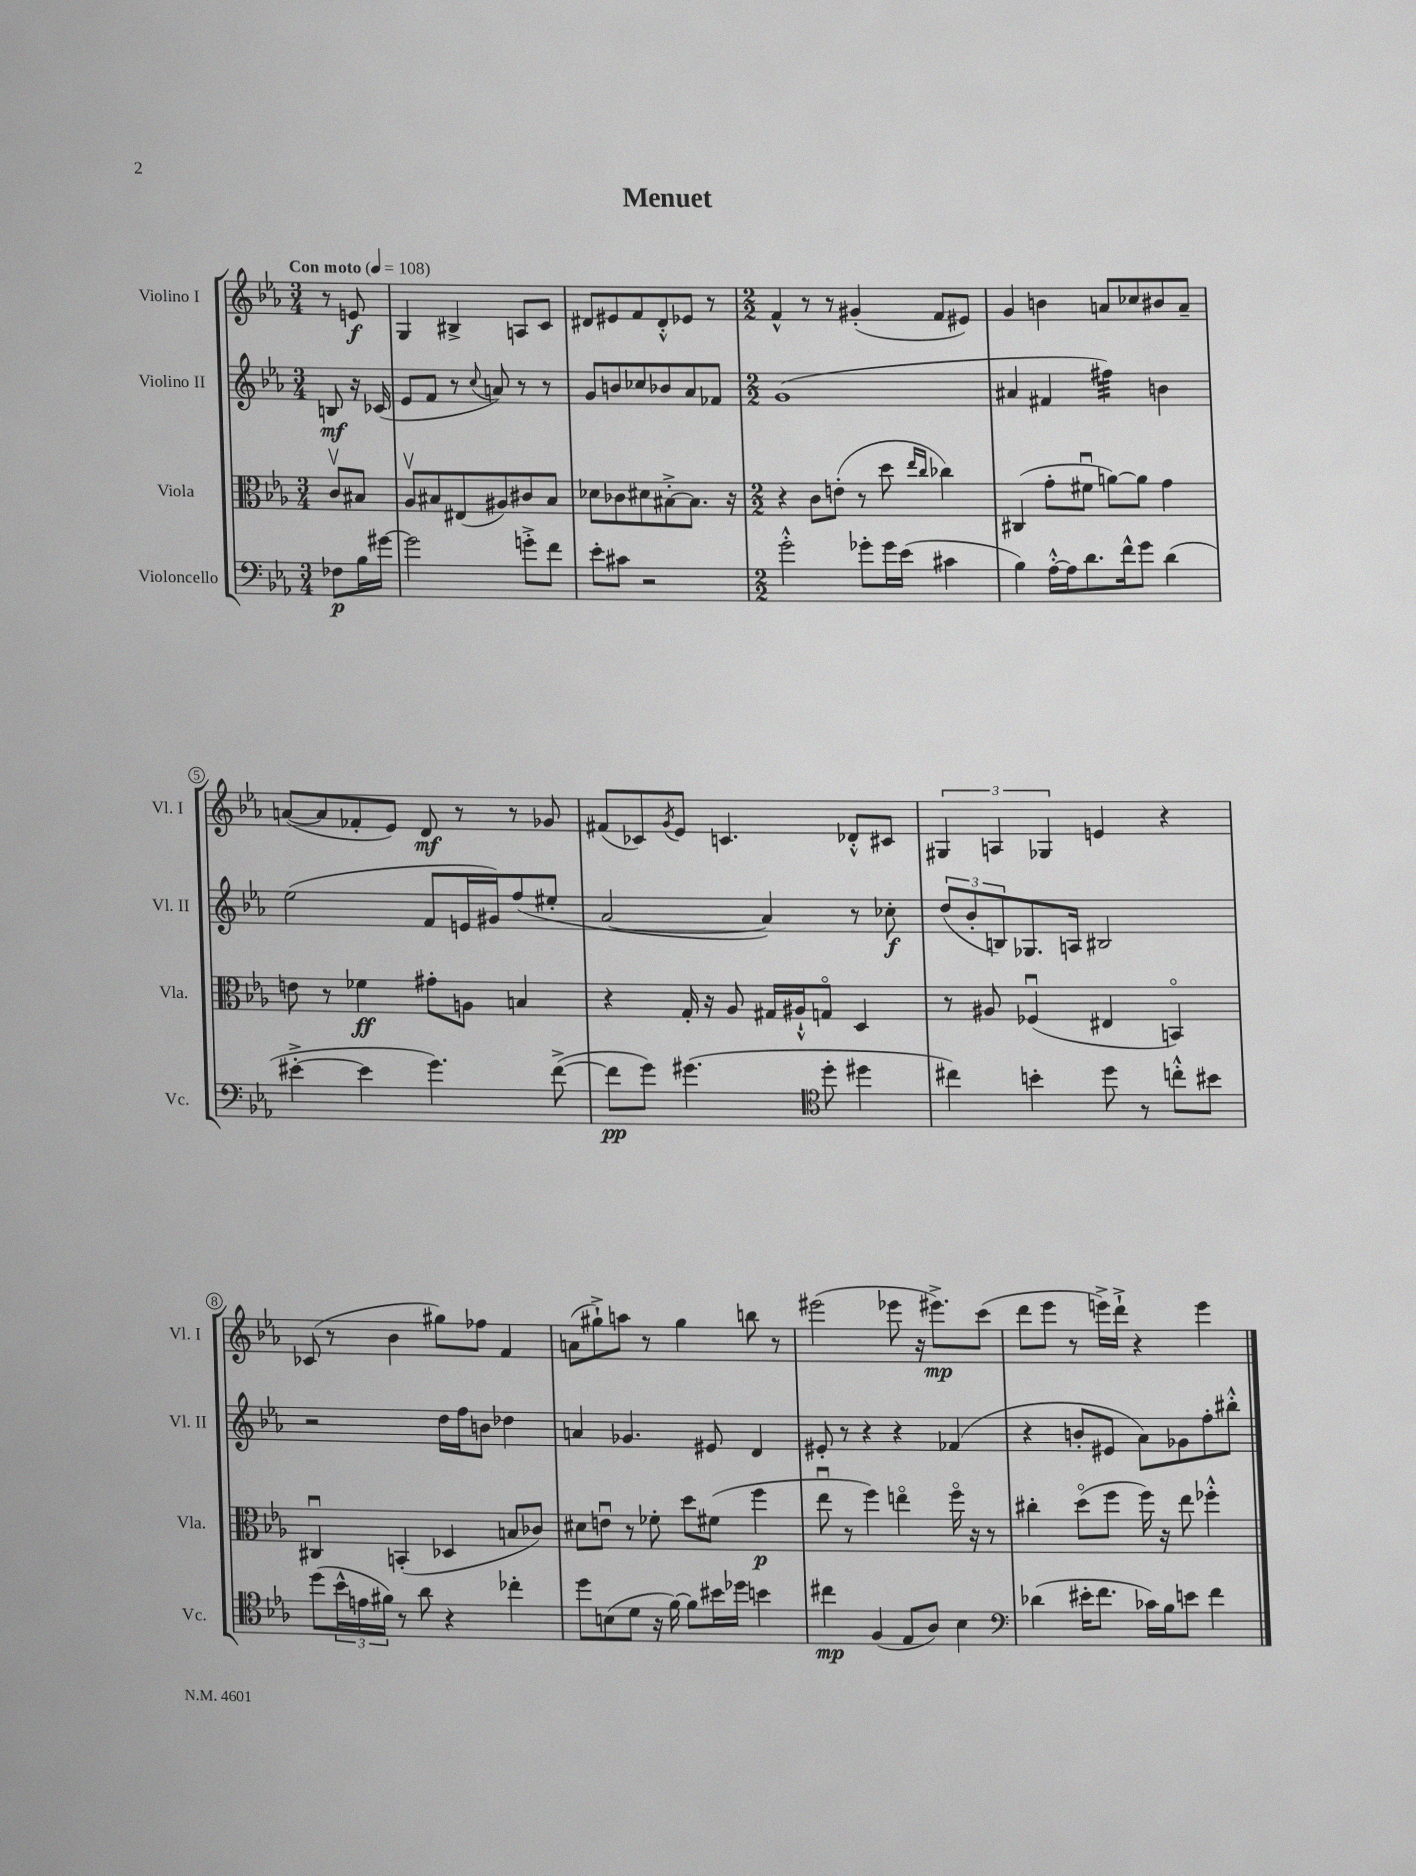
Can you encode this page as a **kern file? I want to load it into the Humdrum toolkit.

**kern	**kern	**kern	**kern
*staff4	*staff3	*staff2	*staff1
*clefF4	*clefC3	*clefG2	*clefG2
*k[b-e-a-]	*k[b-e-a-]	*k[b-e-a-]	*k[b-e-a-]
*M3/4	*M3/4	*M3/4	*M3/4
*MM108	*MM108	*MM108	*MM108
8F-	8cv	8B	8r
16B-	8B#	16r	8e
[16g#	.	(16c-	.
=	=	=	=
2g#]	8A-v	8e-	4G
.	8B#	8f	.
.	(8E#	8r	4B#^
.	.	8qqcc	.
.	8A#)	8a)	.
8g'^	8c#	8r	8A
8f	8B#	8r	8c
=	=	=	=
8e-'	8d-	8g	8d#
8c#	8c-	8b	8e#
2r	8d#	8cc-	8f
.	[8B#'^	8b-	8d#'^^
.	8.B#]	8a-	8e-
.	.	8f-	8r
.	16r	.	.
=	=	=	=
*M2/2	*M2/2	*M2/2	*M2/2
2g'^^	4r	(1g	4f^^
.	8c	.	8r
.	(8e'	.	8r
8g-'	8r	.	(4g#'
16g-	8dd	.	.
(16e-	.	.	.
.	16qqee-	.	.
.	16qqcc	.	.
4c#	4cc-)	.	8f
.	.	.	8e#)
=	=	=	=
4B-)	(4C#	4a#	4g
[16A-'^^	8g'	4f#	4b
16A-]	.	.	.
8.d	8f#u	.	.
.	[8a)	4ff#)	8a
16f^^	.	.	.
8g	8a]	.	8cc-
(4d	4g	4b	8b#
.	.	.	8a~
=	=	=	=
[4e#'^	8e	(2ee-	([8a
.	8r	.	8a]
4e#]	4f-	.	8f-'
.	.	.	8e-)
4.g)	8g#'	8f	8d
.	8A	16e	8r
.	.	16g#)	.
.	4B	(8ff	8r
([8f^	.	8ee#'	8g-
=	=	=	=
8f]	4r	[2a-	(8f#
8g)	.	.	8c-)
.	.	.	8qg
(4.g#	16G'	.	8e-
.	16r	.	.
.	8A-	.	4.c
.	16G#	4a-])	.
.	16A#`^^	.	.
*clefC4	*	*	*
8dd'	8Go	.	.
4dd#	4D	8r	8d-'^^
.	.	8cc-'	8c#
=	=	=	=
4cc#)	8r	(12dd	6G#
.	.	12b-'	.
.	8A#	.	.
.	.	12B)	6A
4b'	(4F-u	8.G-	.
.	.	.	6G-
.	.	16A	.
8dd	4E#	2B#	4e
8r	.	.	.
8cc'^^	4BBo)	.	4r
8b#	.	.	.
=	=	=	=
(8dd	4C#u	2r	(8c-
24b-^^	.	.	8r
24e	.	.	.
24f#)	.	.	.
8r	(4BB'	.	4b-
8a-	.	.	.
4r	4D-	16dd	8gg#)
.	.	16ff	.
.	.	8b	8ff-
4cc-'	8B	4dd-	4f
.	8c-)	.	.
=	=	=	=
8dd	8d#	4a	(8a
(8B	8eu	.	8gg#`^)
8d	8r	4.g-	8aa
16r	8f-'	.	8r
[16f)	.	.	.
8f]	8dd	.	4gg#
16b#	(8f#	8e#	.
16dd-	.	.	.
4b	4ff	4d	8bb
.	.	.	8r
=	=	=	=
4cc#	8ee-u	8e#'	(2eee#
.	8r	8r	.
(4F	4ff)	4r	.
8E-	4eeo	4r	8eee-
8A-)	.	.	16r
.	.	.	8.eee#^)
4B-	16ffo	(4f-	.
.	16r	.	.
.	8r	.	(8ccc
=	=	=	=
*clefF4	*	*	*
(4d-	4cc#'	4r	8ddd
.	.	.	8eee-
16e#'	(8ddo	8b'	8r
8.f	.	.	.
.	8ff	8e#	16eee^)
.	.	.	16ddd`^
16c-)	16ff)	8a-)	4r
16B-	16r	.	.
8e	8ee-	8g-	.
4f	4ff-'^^	8ff'	4eee
.	.	8bb#'^^	.
==	==	==	==
*-	*-	*-	*-
